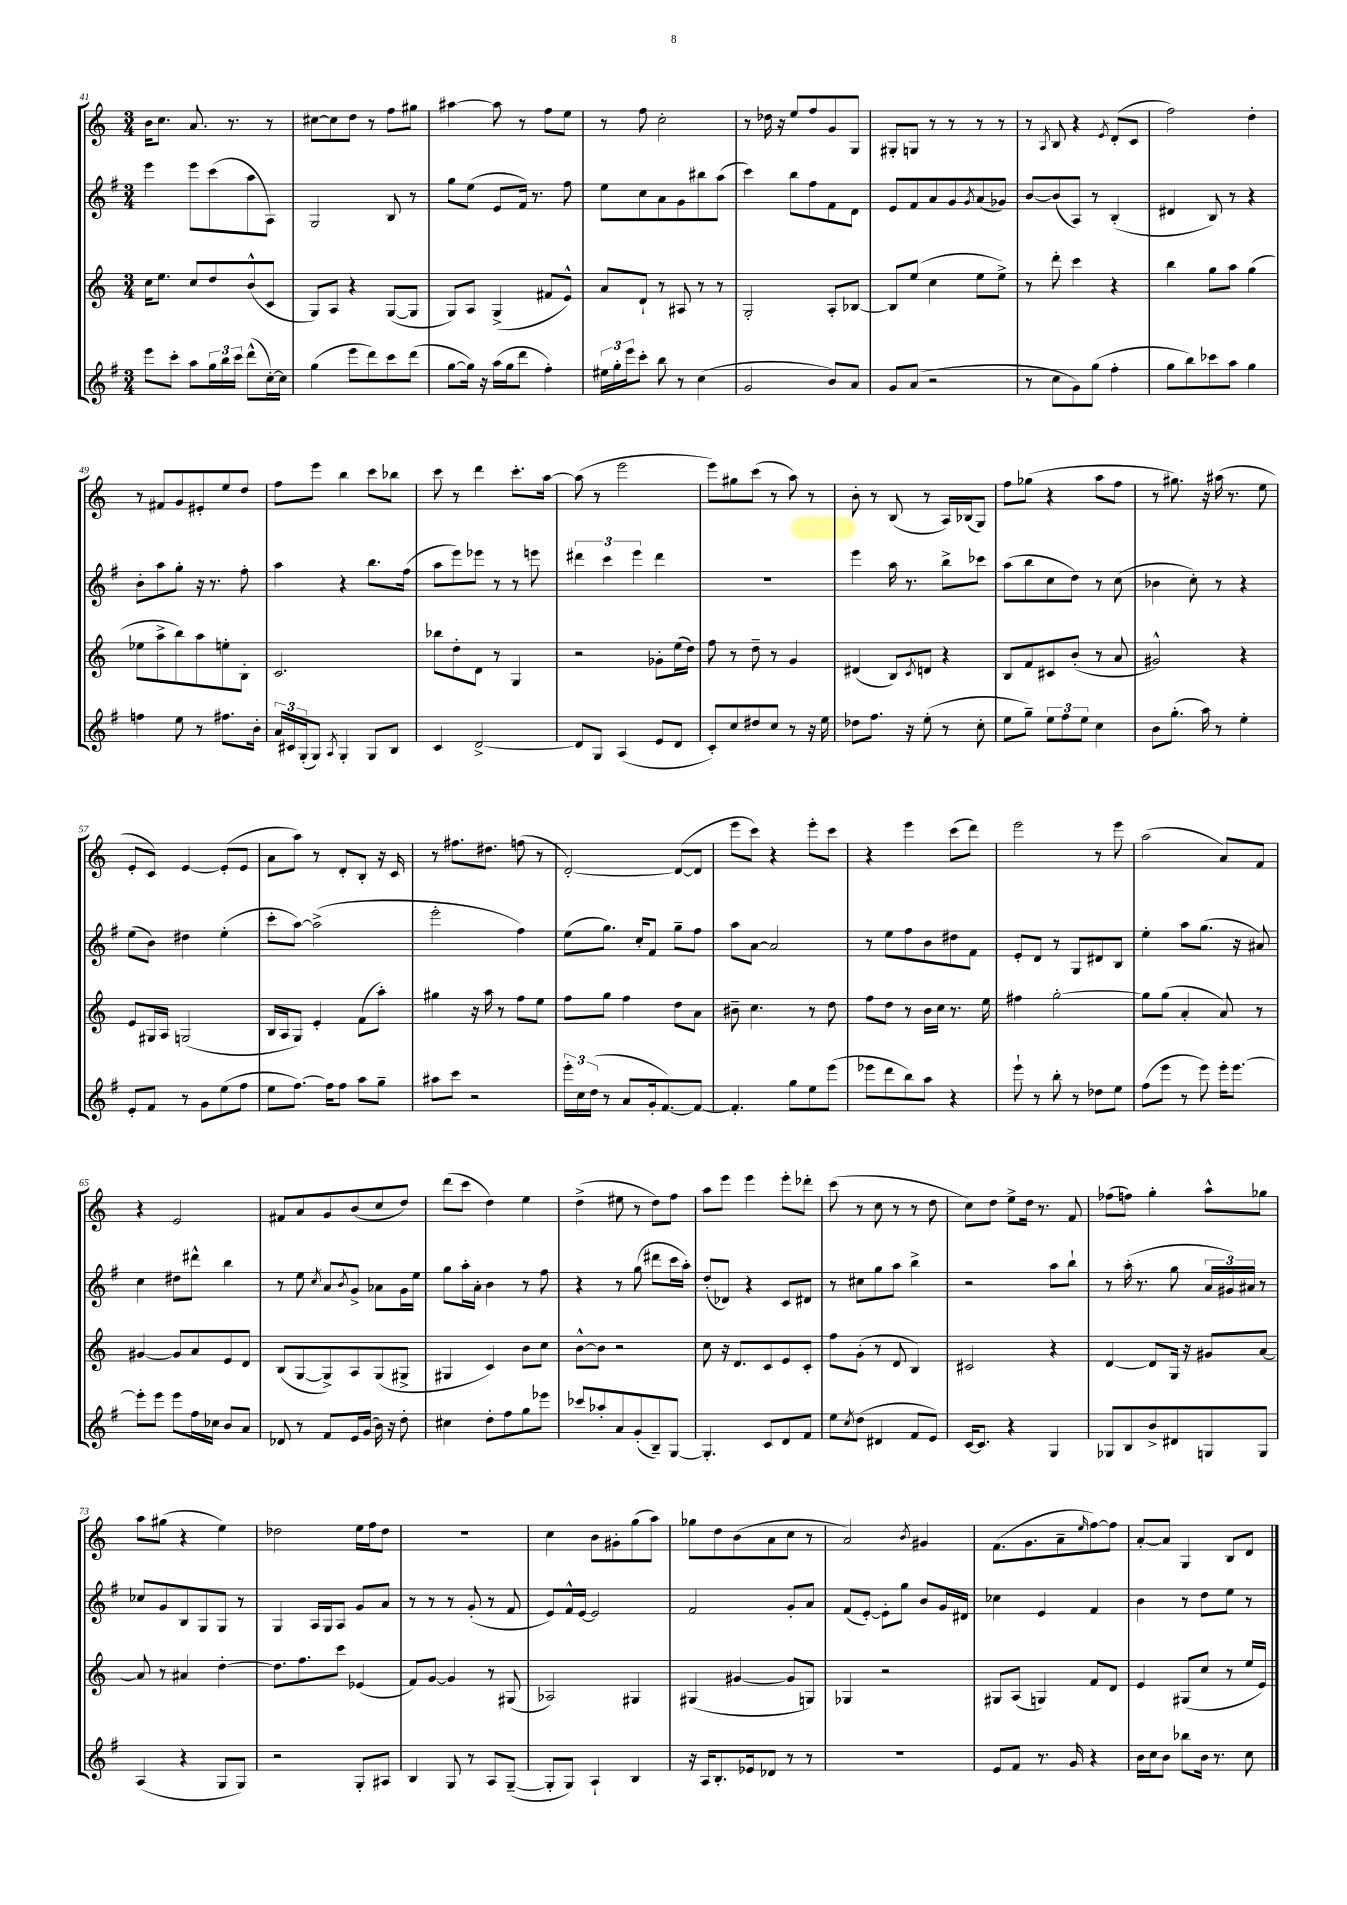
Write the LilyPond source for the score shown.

<<
\new StaffGroup <<
\new Staff = "s0" {
    \clef treble \key c \major \numericTimeSignature \time 3/4
    b'16 c''8. a'8. r8. r8 |
    cis''8~ cis''8 d''8 r8 f''8 gis''8 |
    ais''4~ ais''8 r8 f''8 e''8 |
    r8 f''8 c''2-. |
    r8 des''16 r16 e''8 f''8 g'8 g8 |
    gis8-. g8 r8 r8 r8 r8 |
    r8 \acciaccatura { a8 } b8 r4 \acciaccatura { e'8 } d'8-.( c'8 |
    f''2) d''4-. |
    r8 fis'8 g'8 eis'8-. e''8 d''8 |
    f''8 e'''8 b''4 c'''8 bes''8 |
    c'''8 r8 d'''4 c'''8.-. a''16~ |
    a''8( r8 e'''2 |
    e'''8) gis''8 c'''8( r8 a''8) r8 |
    b'8-. r8 b8( r8 a16) bes16( g8) |
    f''8 ges''8( r4 a''8 f''8 |
    r8 gis''8.) r16 ais''16( r8. e''8 |
    e'8-. c'8) e'4~ e'8-.( e'8 |
    a'8 a''8) r8 d'8-. b8-. r16 c'16 |
    r8 fis''8. dis''8. f''8( r8 |
    d'2~-.) d'8~( d'8 |
    e'''8 c'''8) r4 e'''8-. c'''8 |
    r4 e'''4 c'''8( d'''8) |
    e'''2 r8 e'''8 |
    a''2( a'8) f'8 |
    r4 e'2 |
    fis'8 a'8 g'8 b'8( c''8 d''8) |
    d'''8( c'''8 d''4) e''4 |
    d''4->( eis''8 r8 d''8) f''8 |
    a''8 e'''8 e'''4 e'''8-. des'''8-. |
    c'''8( r8 c''8 r8 r8 d''8 |
    c''8) d''8 e''8-> d''16 r8. f'8 |
    fes''8( f''8) g''4-. a''8-^ ges''8 |
    a''8 gis''8( r4 e''4) |
    des''2 e''16 f''16 des''8 |
    R2. |
    c''4 b'8 gis'8-. g''8( a''8) |
    ges''8 d''8 b'8( a'8 c''8 r8 |
    a'2) \acciaccatura { b'8 } gis'4 |
    f'8.( g'8. a'8-- \grace { e''16 } f''8~) f''8 |
    a'8~-. a'8 g4 b8 d'8 \bar "|." |
}
\new Staff = "s1" {
    \clef treble \key g \major \numericTimeSignature \time 3/4
    e'''4 e'''8 c'''8( a''8 a8) |
    g2 b8 r8 |
    g''8 e''8( e'8 fis'16) r8. fis''8 |
    e''8 c''8 a'8 g'8 bis''8 a''8( |
    c'''4) b''8 fis''8 fis'8 d'8 |
    e'8 fis'8 a'8 g'8 \acciaccatura { g'8 } a'8( ges'8) |
    b'8~ b'8( a8) r8 b4-.( |
    dis'4 b8) r8 r4 |
    b'8-. a''8 g''8-. r16 r8. fis''8-. |
    a''4 r4 b''8. fis''16( |
    a''8 e'''8) ees'''8 r8 r8 e'''8 |
    \tuplet 3/2 { dis'''4 c'''4 e'''4 } dis'''4 |
    R2. |
    e'''4 a''16 r8. b''8-> ces'''8 |
    a''8( b''8 c''8 d''8) r8 c''8( |
    bes'4 c''8-.) r8 r4 |
    e''8( b'8) dis''4 e''4-.( |
    c'''8-. a''8~) a''2->( |
    e'''2-. fis''4) |
    e''8( g''8.) c''16-. fis'8 g''8-- fis''8 |
    a''8 a'8~ a'2 |
    r8 e''8 fis''8 b'8 dis''8 fis'8 |
    e'8-. d'8 r8 g8 dis'8 b8 |
    e''4-. a''8 g''8.( r16 ais'8) |
    c''4 dis''8 dis'''8-^ b''4 |
    r8 e''8 \acciaccatura { c''8 } a'8 \acciaccatura { b'8 } g'8-> aes'8 g'16 e''16 |
    g''8 a''16-. a'16-. b'4 r8 fis''8 |
    r4 r8 g''8( dis'''8 c'''16 a''16-.) |
    d''8-.( des'8) r4 c'8 dis'8 |
    r8 cis''8 g''8 a''8 b''4-> |
    r2 a''8 b''8-! |
    r8 a''16-.( r8. g''8 \tuplet 3/2 { a'16 gis'16) ais'16 } r8 |
    ces''8 g'8 b8 g8 g8 r8 |
    g4 a16 g16 a8 g'8 a'8 |
    r8 r8 r8 g'8-.( r8 fis'8 |
    e'8) fis'16-^ e'16~ e'2 |
    fis'2 g'8-. a'8 |
    fis'8( e'8~-.) e'8-. g''8 b'8 g'16 dis'16 |
    ces''4 e'4 fis'4 |
    b'4 r8 d''8 e''8 r8 \bar "|." |
}
\new Staff = "s2" {
    \clef treble \key c \major \numericTimeSignature \time 3/4
    c''16 e''8. c''8 d''8 b'8-^( c'8 |
    g8) a8 r4 g8~( g8 |
    g8) a8 g4->( fis'8 e'8-^) |
    a'8 d'8-! r8 ais8 r8 r8 |
    g2-. a8-. bes8~ |
    bes8 e''8( c''4 e''8 e''8->) |
    r8 d'''8-. c'''4 r4 |
    b''4 g''8 a''8 g''4( |
    ees''8 a''8-> b''8) a''8 e''8-. b8-. |
    c'2. |
    bes''8 d''8-. d'8 r8 g4 |
    r2 ges'8-. e''16( d''16) |
    f''8 r8 d''8-- r8 g'4 |
    dis'4( b8) \acciaccatura { c'8 } d'8 r4 |
    b8 f'8 cis'8 b'8-.( r8 a'8 |
    gis'2-^) r4 |
    e'8 gis16 a16 g2( |
    b16 a16 g8) e'4-. f'8( a''8-.) |
    gis''4 r16 a''16 r8 f''8 e''8 |
    f''8 g''8 f''4 d''8 a'8 |
    bis'8-- c''4. r8 d''8 |
    f''8 d''8 r8 b'16 c''16 r8. e''16 |
    fis''4 g''2~-. |
    g''8 g''8( a'4-. a'8) r8 |
    gis'4~ gis'8 a'8 e'8 d'8 |
    b8( g8~ g8->) a8 g8( gis8-> |
    gis4 c'4) b'8 c''8 |
    b'8~-^ b'8 r2 |
    c''8 r16 d'8. c'8 e'8 c'8-. |
    f''8 g'8-.( r8 d'8 b4) |
    cis'2 r4 |
    d'4~ d'8 g16 r16 gis'8 a'8~ |
    a'8 r8 ais'4 d''4~-. |
    d''8. f''8. c'''8 ees'4( |
    f'8) g'8~ g'4 r8 gis8( |
    aes2) gis4 |
    gis4( gis'4~ gis'8 g8) |
    ges4 r2 |
    gis8 a8( g4) f'8 d'8 |
    e'4 gis8( c''8 r8 e''16 e'16) \bar "|." |
}
\new Staff = "s3" {
    \clef treble \key g \major \numericTimeSignature \time 3/4
    e'''8 c'''8-. a''8 \tuplet 3/2 { g''16 b''16 c'''16 } d'''8-^( c''16~-.) c''16 |
    g''4( e'''8 d'''8) c'''8 d'''8( |
    g''8~ g''16) r16 a''16( g''16 d'''8 fis''4-.) |
    \tuplet 3/2 { eis''16 g''16-. e'''16 } c'''8-. b''8 r8 c''4( |
    g'2 b'8) a'8 |
    g'8 a'8( r2 |
    r8 c''8 g'8) g''8( fis''4-. |
    g''8 b''8) ces'''8 a''8 g''4 |
    f''4 e''8 r8 fis''8. b'16-. |
    \tuplet 3/2 { a'16 cis'16 g16-.( } g8) \acciaccatura { a8 } g4-. g8 b8 |
    c'4 d'2~-> |
    d'8 g8 a4( e'8 d'8 |
    c'8-.) c''8 dis''8 c''8 r8 r16 e''16 |
    des''8 fis''8. r16 e''8-.( r8 c''8-. |
    e''8 g''8--) \tuplet 3/2 { e''8 fis''8 e''8 } c''4 |
    b'8 g''8.-.( a''16) r8 e''4-. |
    e'8-. fis'8 r8 g'8 e''8( fis''8 |
    e''8 fis''8.~) fis''16 fis''8 a''8 g''8-- |
    ais''8 c'''8 r2 |
    \tuplet 3/2 { e'''16-. c''16 d''16( } r8 a'8 g'16-. fis'8.~) fis'8~ |
    fis'4.-. g''8 e''8 e'''8( |
    ees'''8 d'''8 b''8) a''8 r4 |
    e'''8-! r8 b''8-. r8 des''8 e''8 |
    fis''8( e'''8 r8 e'''8) e'''16-. e'''8.~ |
    e'''8-. e'''8 e'''8 fis''16 ces''16 b'8 a'8 |
    des'8 r8 fis'8 e'16 g'16( b'16) r16 d''8-. |
    cis''4 d''8-. fis''8 g''8 ees'''8 |
    ces'''8 aes''8-. a'8 g'8-.( b8--) g8~ |
    g4.-. c'8 d'8 fis'8 |
    e''8 \acciaccatura { c''8 } d''8( dis'4 fis'8 e'8) |
    c'16~ c'8. r4 g4 |
    ges8 b8 b'8-> dis'8 g8 g8 |
    a4( r4 g8 g8) |
    r2 g8-. ais8 |
    b4 g8 r8 a8 g8~--( |
    g8-. g8) a4-! b4 |
    r16 a16 b8.-. ees'16 des'8 r8 r8 |
    R2. |
    e'8 fis'8 r8. g'16 r4 |
    b'16 c''16 b'8 bes''8 b'16 r8. c''8 \bar "|." |
}
>>
>>
\layout { \context { \Score currentBarNumber = #41 } }
